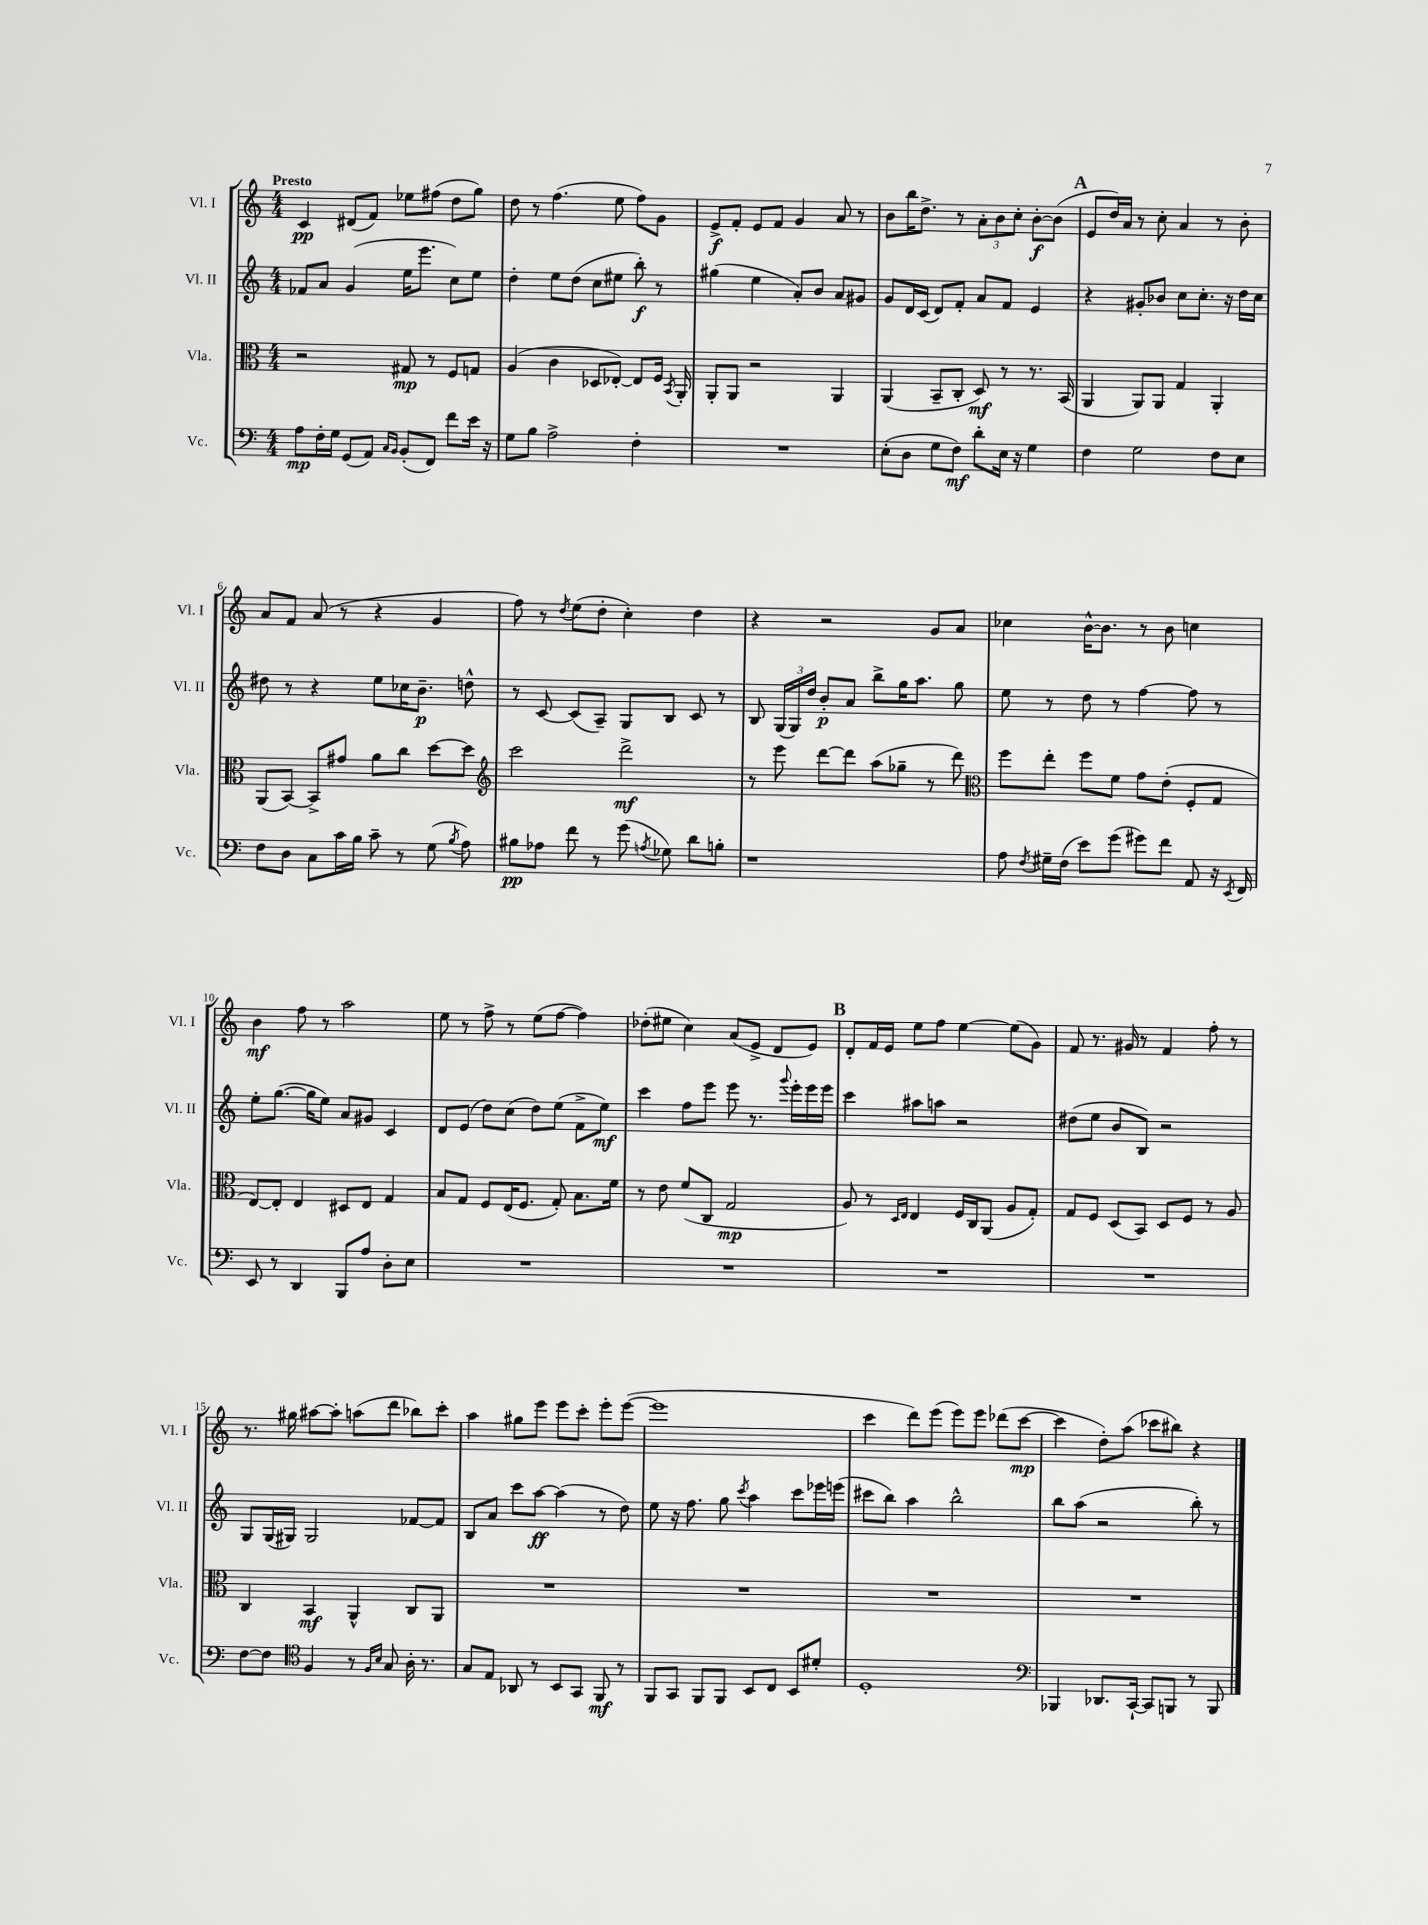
<<
\new StaffGroup <<
\new Staff = "s0" \with { instrumentName = "Vl. I" shortInstrumentName = "Vl. I" } {
    \clef treble \key c \major \numericTimeSignature \time 4/4 \tempo "Presto"
    \autoBeamOff c'4\pp dis'8[( f'8]) ees''8[ fis''8]( d''8[ g''8]) |
    d''8 r8 f''4.( e''8 f''8[) g'8] |
    e'8[->\f f'8]-. e'8[ f'8] g'4 a'8 r8 |
    b'8[ b''16 d''8.]-> r8 \tuplet 3/2 { a'8[-. b'8 c''8]-. } b'8[~-.\f b'8]( |
    \mark \markup { \bold "A" } e'8[ d''16) a'16] r8 c''8-. a'4 r8 b'8-. |
    a'8[ f'8] a'8( r8 r4 g'4 |
    f''8) r8 \acciaccatura { d''8 } e''8[( d''8]-. c''4-.) d''4 |
    r4 r2 g'8[ a'8] |
    ces''4 b'16[~-^ b'8.] r8 b'8 c''4 |
    b'4\mf f''8 r8 a''2 |
    e''8 r8 f''8-> r8 e''8[( f''8]~ f''4) |
    des''8[-.( eis''8] c''4) a'8[( e'8]-> d'8[ e'8]) |
    \mark \markup { \bold "B" } d'8[-. f'16 e'16] e''8[ f''8] e''4~ e''8[( g'8]) |
    f'8 r8. gis'16 r8 f'4 f''8-. r8 |
    r8. gis''16 ais''8[~ ais''8]-. a''8[( d'''8] bes''8[) c'''8]-. |
    a''4 gis''8[ e'''8] e'''8[ c'''8]-. e'''8[-. e'''8]~( |
    e'''1 |
    c'''4 d'''8[) e'''8]( e'''8[) e'''8] des'''8[( c'''8]~\mp |
    c'''4 d''8[-.) a''8]( ces'''8[ bis''8]) r4 \bar "|." |
}
\new Staff = "s1" \with { instrumentName = "Vl. II" shortInstrumentName = "Vl. II" } {
    \clef treble \key c \major \numericTimeSignature \time 4/4
    \autoBeamOff fes'8[ a'8] g'4( e''16[ e'''8.] c''8[) e''8] |
    d''4-. e''8[ d''8]( c''8[ eis''8] b''8-.\f) r8 |
    gis''4( e''4 a'8[-.) b'8] a'8[ gis'8] |
    g'8[ d'16 c'16]( d'8[) f'8]-. a'8[ f'8] e'4 |
    \mark \markup { \bold "A" } r4 gis'8[-. bes'8] c''8[ c''8.]-. r16 d''16[ c''16] |
    dis''8 r8 r4 e''8[ ces''16 b'8.]--\p d''8-^ |
    r8 c'8~ c'8[( a8]--) g8[ b8] c'8 r8 |
    b8 \tuplet 3/2 { g16[( g16) d''16] } b'8[-.\p a'8] b''8[-> g''16 a''8.] g''8 |
    e''8 r8 d''8 r8 f''4~ f''8 r8 |
    e''8[-. g''8.]~( g''16[ e''8]) a'8[ gis'8] c'4 |
    d'8[ e'8]( d''8[) c''8]( d''8[) e''8]( f'8[-> e''8]\mf) |
    c'''4 f''8[ e'''8] e'''8 r8. \appoggiatura { g'''8 } e'''16[-. e'''16 e'''16] |
    \mark \markup { \bold "B" } c'''4 ais''8[ a''8] r2 |
    dis''8[( e''8] b'8[ b8]) r2 |
    g8[ g16( gis16]) gis2 fes'8[~ fes'8] |
    b8[ a'8] c'''8[ a''8]~\ff a''4( r8 d''8) |
    e''8 r16 f''8. g''8 \acciaccatura { c'''8 } a''4 c'''8[ ees'''16 e'''16]( |
    cis'''8[ b''8]) a''4 b''2-^ |
    b''8[ a''8]( r2 b''8-.) r8 \bar "|." |
}
\new Staff = "s2" \with { instrumentName = "Vla." shortInstrumentName = "Vla." } {
    \clef alto \key c \major \numericTimeSignature \time 4/4
    \autoBeamOff r2 gis8\mp r8 f8[ g8] |
    a4( c'4 des8[ ees8]~-.) ees8[ f16] \acciaccatura { b,8 } a,16-. |
    a,8[-. a,8] r2 a,4 |
    a,4( b,8[-- c8]-. d8\mf) r8 r8. b,16( |
    \mark \markup { \bold "A" } a,4 a,8[) a,8] g4 a,4-. |
    a,8[( b,8]~) b,8[-> gis'8] a'8[ c''8] d''8[~ d''8] |
    \clef treble c'''2 d'''2->\mf |
    r8 e'''8 d'''8[~ d'''8] a''8[( ges''8]-- r8 d'''8) |
    \clef alto f''8[ e''8]-. f''8[ f'8] g'8[ e'8]-.( f8[-. g8] |
    e8[~) e8]-. e4 dis8[ e8] g4 |
    b8[ g8] f8[ e16( f8.] g8-.) b8.[ f'16] |
    r8 e'8 f'8[( c8] g2\mp |
    \mark \markup { \bold "B" } a8) r8 \grace { d16[ e16] } e4 f16[ c16 a,8]( a8[ g8]-.) |
    g8[ f8] d8[( b,8]) d8[ f8] r8 a8 |
    c4 b,4\mf a,4-^ c8[ a,8] |
    R1 |
    R1 |
    R1 |
    R1 \bar "|." |
}
\new Staff = "s3" \with { instrumentName = "Vc." shortInstrumentName = "Vc." } {
    \clef bass \key c \major \numericTimeSignature \time 4/4
    \autoBeamOff a8[\mp f16-. g16] g,8[( a,8]) \grace { c16[ b,16] } b,8[-.( f,8]) f'8[ e'16] r16 |
    g8[ b8] a2-> f4-. |
    R1 |
    e8[-.( d8] g8[ f8]\mf) d'8[-. e16] r16 g4 |
    \mark \markup { \bold "A" } f4 g2 f8[ e8] |
    f8[ d8] c8[ c'16 b16] c'8-- r8 g8( \acciaccatura { b8 } a8) |
    bis8[\pp aes8] f'8 r8 g'8( \acciaccatura { a8 } ges8) d'8[ b8]-. |
    r1 |
    a8 \acciaccatura { f8 } gis16[-- f16]( e'8[) g'8]( gis'8[) f'8] a,8 r16 \acciaccatura { e,8 } f,16 |
    e,8 r8 d,4 b,,8[ a8] d8[-. e8] |
    R1 |
    R1 |
    \mark \markup { \bold "B" } R1 |
    R1 |
    f8[~ f8] \clef tenor f4 r8 \grace { f16[ b16] } g8 a16-. r8. |
    g8[ e8] aes,8 r8 b,8[ g,8] f,8\mf r8 |
    f,8[ g,8] f,8[ f,8] b,8[ c8] b,8[ dis'8]-. |
    d1-. |
    \clef bass bes,,4 des,8.[ c,16]~-! c,8[ b,,8] r8 b,,8 \bar "|." |
}
>>
>>
